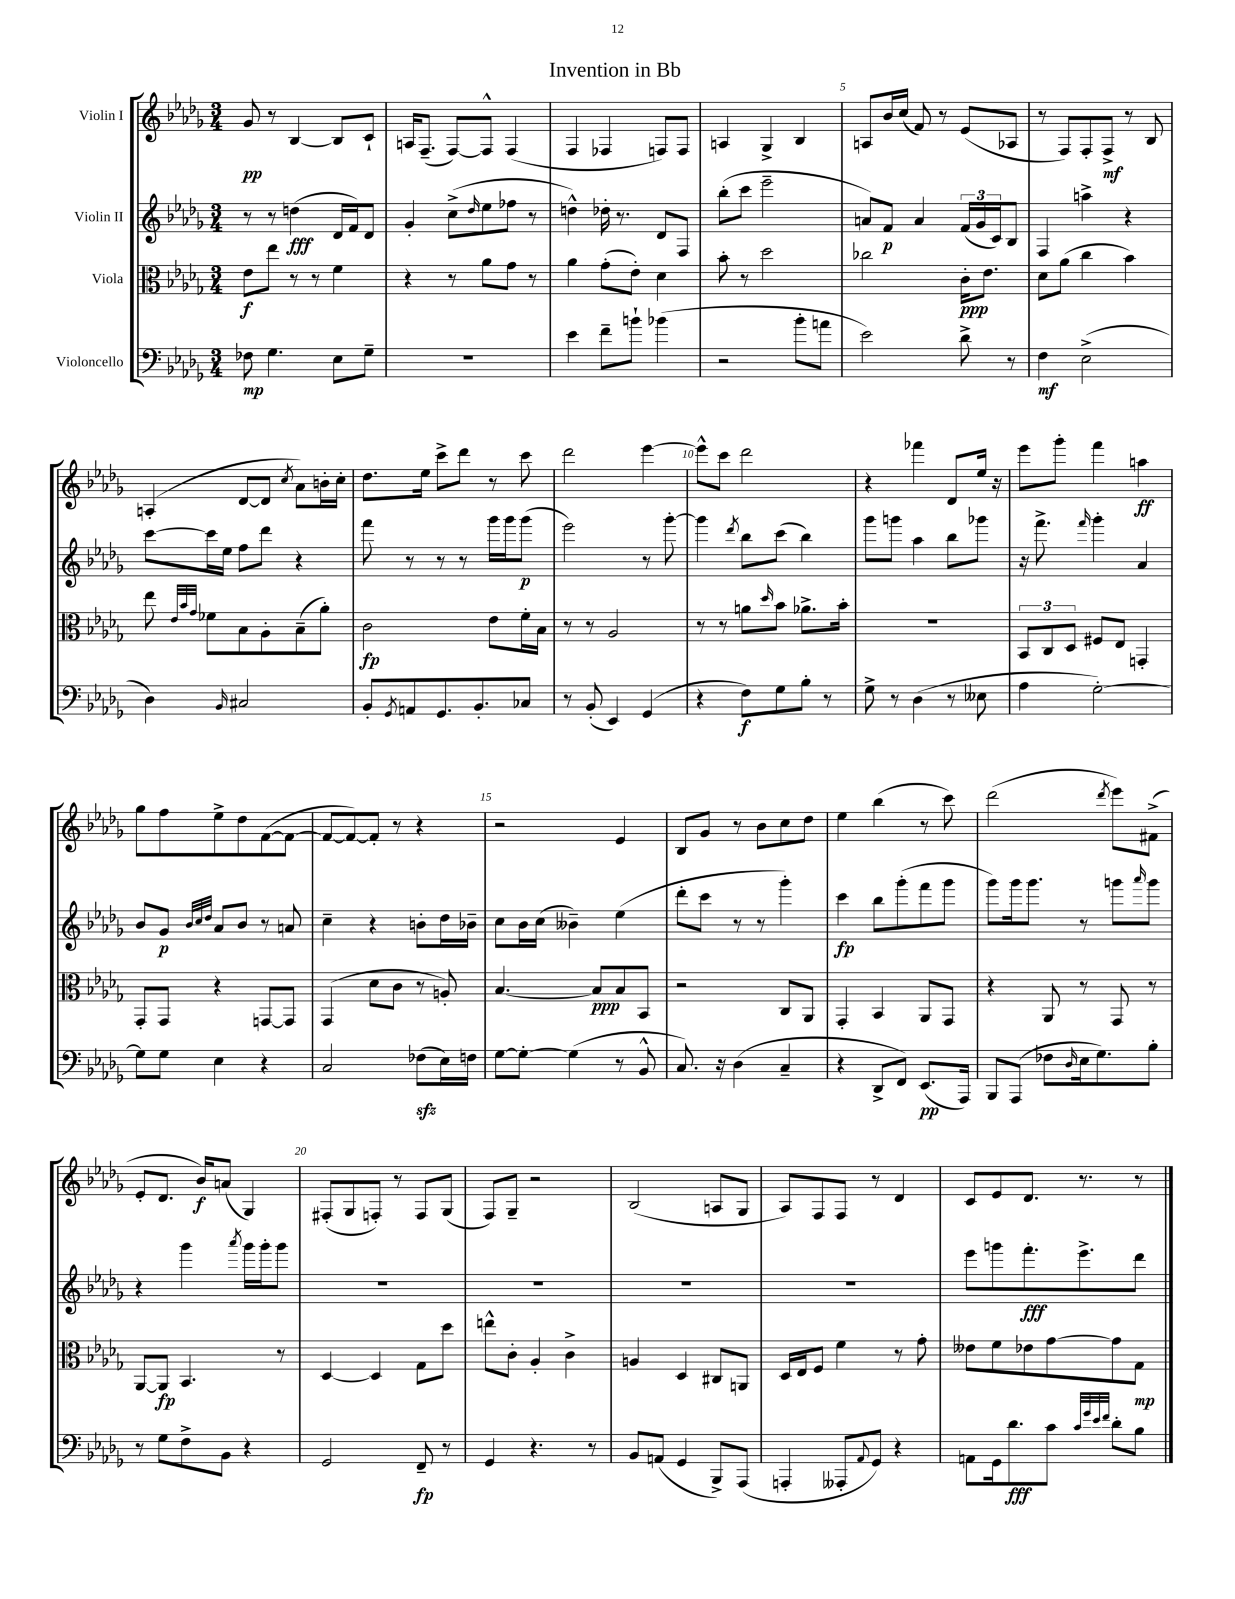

**kern	**dynam	**kern	**dynam	**kern	**dynam	**kern	**dynam
*part4	*part4	*part3	*part3	*part2	*part2	*part1	*part1
*staff4	*staff4	*staff3	*staff3	*staff2	*staff2	*staff1	*staff1
*I"Violoncello	*	*I"Viola	*	*I"Violin II	*	*I"Violin I	*
*clefF4	*	*clefC3	*	*clefG2	*	*clefG2	*
*k[b-e-a-d-g-]	*	*k[b-e-a-d-g-]	*	*k[b-e-a-d-g-]	*	*k[b-e-a-d-g-]	*
*M3/4	*	*M3/4	*	*M3/4	*	*M3/4	*
=1	=1	=1	=1	=1	=1	=1	=1
8F-X\	mp	8e-\L	f	8r	.	8g-/	pp
4.G-\	.	8ee-\J	.	8r	.	8r	.
.	.	8r	.	(4ddn\	fff	[4B-/	.
.	.	8r	.	.	.	.	.
8E-\L	.	4f\	.	16d-/LL	.	8B-/L]	.
.	.	.	.	16f/J)	.	.	.
8G-~\J	.	.	.	8d-/J	.	8c`/J	.
=2	=2	=2	=2	=2	=2	=2	=2
2.r	.	4r	.	4g-'/	.	16An/KL	.
.	.	.	.	.	.	(8.F~/J	.
.	.	8r	.	(8cc^\L	.	[8F/L)	.
.	.	.	.	16qqdd-/	.	.	.
.	.	8a-\L	.	8ee-\	.	8F^^/J]	.
.	.	8g-\J	.	8ff-X\J	.	(4F/	.
.	.	8r	.	8r	.	.	.
=3	=3	=3	=3	=3	=3	=3	=3
4e-\	.	4a-\	.	4ddn^^\)	.	4F/	.
8f~\L	.	(8g-'\L	.	16dd-X'\	.	4F-X/	.
.	.	.	.	8.r	.	.	.
8bn`\J	.	8e-'\J)	.	.	.	.	.
(4b-X\	.	4d-\	.	8d-/L	.	8Fn/L)	.
.	.	.	.	8F/J	.	8F/J	.
=4	=4	=4	=4	=4	=4	=4	=4
2r	.	8b-'\	.	(8bb-'\L	.	4An/	.
.	.	8r	.	8ccc\J	.	.	.
.	.	2dd-\	.	2eee-~\	.	4G-^/	.
8b-'\L	.	.	.	.	.	4B-/	.
8an\J	.	.	.	.	.	.	.
=5	=5	=5	=5	=5	=5	=5	=5
2e-\)	.	2cc-X\	.	8an/L)	.	8An/L	.
.	.	.	.	8f/J	p	16b-/L	.
.	.	.	.	.	.	(16cc/JJ	.
.	.	.	.	4a/	.	8f/)	.
.	.	.	.	.	.	8r	.
8d-^\	.	16c'\KL	ppp	(24f/LL	.	(8e-/L	.
.	.	.	.	24g-/	.	.	.
.	.	8.e-\J	.	.	.	.	.
.	.	.	.	24c/J)	.	.	.
8r	.	.	.	8B-/J	.	8A-X/J	.
=6	=6	=6	=6	=6	=6	=6	=6
4F\	mf	8d-\L	.	4F/	.	8r	.
.	.	(8a-\J	.	.	.	8F/L)	.
(2E-^\	.	4cc\	.	4aan^\	.	8F'/	.
.	.	.	.	.	.	8F^/J	mf
.	.	4b-\)	.	4r	.	8r	.
.	.	.	.	.	.	8B-/	.
!!LO:LB:g=z
=7	=7	=7	=7	=7	=7	=7	=7
4D-\)	.	8ee-\	.	[8ccc\L	.	(4An'/	.
.	.	32qqe-/LLL	.	.	.	.	.
.	.	32qqb-/	.	.	.	.	.
.	.	32qqg-/JJJ	.	.	.	.	.
.	.	8f-X\L	.	16ccc\L]	.	.	.
.	.	.	.	16ee-\JJ	.	.	.
16qqBB-/	.	.	.	.	.	.	.
2C#X/	.	8B-\	.	8ff\L	.	[8d-/L	.
.	.	8A-'\	.	8ddd-\J	.	8d-/J]	.
.	.	.	.	.	.	8qcc/	.
.	.	(8B-~\	.	4r	.	8a-\L)	.
.	.	8a-'\J)	.	.	.	16bn'\L	.
.	.	.	.	.	.	16cc'\JJ	.
=8	=8	=8	=8	=8	=8	=8	=8
8BB-'/L	.	2c\	fp	8fff\	.	8.dd-\L	.
8qGG-/	.	.	.	.	.	.	.
8AAn/	.	.	.	8r	.	.	.
.	.	.	.	.	.	16ee-\Jk	.
8.GG-/	.	.	.	8r	.	8ccc^\L	.
.	.	.	.	8r	.	8ddd-\J	.
8.BB-'/	.	.	.	.	.	.	.
.	.	8e-\L	.	16ggg-\LL	.	8r	.
.	.	.	.	16ggg-\J	.	.	.
8C-X/J	.	16f'\L	.	(8ggg-\J	p	8ccc\	.
.	.	16B-\JJ	.	.	.	.	.
=9	=9	=9	=9	=9	=9	=9	=9
8r	.	8r	.	2eee-\)	.	2ddd-\	.
(8BB-'/	.	8r	.	.	.	.	.
4EE-/)	.	2A-/	.	.	.	.	.
(4GG-/	.	.	.	8r	.	[4eee-\	.
.	.	.	.	[8ggg-'\	.	.	.
=10	=10	=10	=10	=10	=10	=10	=10
4r	.	8r	.	4ggg-\]	.	8eee-^^\L]	.
.	.	8r	.	.	.	8ccc\J	.
.	.	.	.	8qddd-/	.	.	.
8F\L)	f	8an\L	.	8bb-\L	.	2ddd-\	.
.	.	16qqdd-/	.	.	.	.	.
8G-\	.	8b-\J	.	(8ccc\J	.	.	.
8B-'\J	.	8.a-X^\L	.	4bb-\)	.	.	.
8r	.	.	.	.	.	.	.
.	.	16b-'\Jk	.	.	.	.	.
=11	=11	=11	=11	=11	=11	=11	=11
8G-^\	.	2.r	.	8ggg-\L	.	4r	.
8r	.	.	.	8gggn\J	.	.	.
(4D-\	.	.	.	4aa-\	.	4fff-X\	.
8r	.	.	.	8bb-\L	.	8d-/L	.
8E--X\	.	.	.	8ggg-X\J	.	16ee-/Jk	.
.	.	.	.	.	.	16r	.
=12	=12	=12	=12	=12	=12	=12	=12
4A-\	.	12BB-/L	.	16r	.	8eee-\L	.
.	.	.	.	8.fff^\	.	.	.
.	.	12C/	.	.	.	.	.
.	.	.	.	.	.	8ggg-'\J	.
.	.	12D-/J	.	.	.	.	.
.	.	.	.	16qqfff/	.	.	.
[2G-'\)	.	8F#X/L	.	4ggg-'\	.	4fff\	.
.	.	8E-/J	.	.	.	.	.
.	.	4GGn'/	.	4a-/	.	4aan\	ff
!!LO:LB:g=z
=13	=13	=13	=13	=13	=13	=13	=13
8G-\L]	.	8GG-'/L	.	8b-/L	.	8gg-\L	.
8G-\J	.	8GG-/J	.	8g-/J	p	8ff\	.
.	.	.	.	32qqb-/LLL	.	.	.
.	.	.	.	32qqcc/	.	.	.
.	.	.	.	32qqdd-/JJJ	.	.	.
4E-\	.	4r	.	8a-/L	.	8ee-^\	.
.	.	.	.	8b-/J	.	8dd-\	.
4r	.	[8GGn/L	.	8r	.	([8f\	.
.	.	8GG/J]	.	8an/	.	8f\J_	.
=14	=14	=14	=14	=14	=14	=14	=14
2C/	.	(4GG-/	.	4cc~\	.	8f/L_	.
.	.	.	.	.	.	8f/_)	.
.	.	8d-\L	.	4r	.	8f'/J]	.
.	.	8c\J	.	.	.	8r	.
(8F-Xzz\L	.	8r	.	8bn'\L	.	4r	.
16E-\L)	.	8An'/)	.	16dd-\L	.	.	.
16Fn\JJ	.	.	.	16b-X~\JJ	.	.	.
=15	=15	=15	=15	=15	=15	=15	=15
[8G-\L	.	[4.B-/	.	8cc\L	.	2r	.
8G-'\J_	.	.	.	16b-\L	.	.	.
.	.	.	.	(16cc\JJ	.	.	.
(4G-\]	.	.	.	4b--X~\)	.	.	.
.	.	8B-/L]	ppp	.	.	.	.
8r	.	8B-/	.	(4ee-\	.	4e-/	.
8BB-^^/	.	8BB-/J	.	.	.	.	.
=16	=16	=16	=16	=16	=16	=16	=16
8.C/)	.	2r	.	8ddd-'\L	.	8B-/L	.
.	.	.	.	8ccc\J	.	8g-/J	.
16r	.	.	.	.	.	.	.
(4D-\	.	.	.	8r	.	8r	.
.	.	.	.	8r	.	8b-\L	.
4C~/	.	8C/L	.	4ggg-'\)	.	8cc\	.
.	.	8AA-/J	.	.	.	8dd-\J	.
=17	=17	=17	=17	=17	=17	=17	=17
4r	.	4GG-'/	.	4ccc\	fp	4ee-\	.
8DD-^/L	.	4BB-/	.	8bb-\L	.	(4bb-\	.
8FF/J)	.	.	.	(8ggg-'\	.	.	.
(8.EE-/L	pp	8AA-/L	.	8fff\	.	8r	.
.	.	8GG-/J	.	8ggg-\J	.	8ccc\)	.
16AAA-/Jk)	.	.	.	.	.	.	.
=18	=18	=18	=18	=18	=18	=18	=18
8BBB-/L	.	4r	.	8ggg-\L)	.	(2ddd-\	.
(8AAA-/J	.	.	.	16ggg-\k	.	.	.
.	.	.	.	8.ggg-\J	.	.	.
8F-X\L	.	8AA-/	.	.	.	.	.
16qqD-/	.	.	.	.	.	.	.
16E-\k	.	8r	.	8r	.	.	.
8.G-\)	.	.	.	.	.	.	.
.	.	.	.	.	.	8qddd-/	.
.	.	8GG-/	.	8gggn\L	.	8eee-\L)	.
.	.	.	.	16qqaaa-/	.	.	.
8B-'\J	.	8r	.	8ggg\J	.	(8f#X^\J	.
!!LO:LB:g=z
=19	=19	=19	=19	=19	=19	=19	=19
8r	.	[8AA-/L	.	4r	.	8e-'/L	.
8G-\L	.	8AA-/J]	fp	.	.	8.d-/J	.
8F^\	.	4.BB-/	.	4ggg-\	.	.	.
.	.	.	.	.	.	16b-/KL)	f
8BB-\J	.	.	.	.	.	(8an/J	.
.	.	.	.	8qaaa-/	.	.	.
4r	.	.	.	16ggg-\LL	.	4G-/)	.
.	.	.	.	16ggg-'\J	.	.	.
.	.	8r	.	8ggg-\J	.	.	.
=20	=20	=20	=20	=20	=20	=20	=20
2GG-/	.	[4D-/	.	2.r	.	(8F#X'/L	.
.	.	.	.	.	.	8G-/	.
.	.	4D-/]	.	.	.	8Fn'/J)	.
.	.	.	.	.	.	8r	.
8FF~/	fp	8G-\L	.	.	.	8F/L	.
8r	.	8dd-\J	.	.	.	(8G-/J	.
=21	=21	=21	=21	=21	=21	=21	=21
4GG-/	.	8een^^\L	.	2.r	.	8F/L)	.
.	.	8c'\J	.	.	.	8G-~/J	.
4.r	.	4A-'/	.	.	.	2r	.
.	.	4c^\	.	.	.	.	.
8r	.	.	.	.	.	.	.
=22	=22	=22	=22	=22	=22	=22	=22
8BB-/L	.	4An/	.	2.r	.	(2B-/	.
(8AAn/J	.	.	.	.	.	.	.
4GG-/	.	4D-/	.	.	.	.	.
8BBB-^/L)	.	8C#X/L	.	.	.	8An/L	.
(8AAA-/J	.	8AAn/J	.	.	.	8G-/J	.
=23	=23	=23	=23	=23	=23	=23	=23
4AAAn'/	.	16D-/LL	.	2.r	.	8A-/L)	.
.	.	16E-/J	.	.	.	.	.
.	.	8F/J	.	.	.	8F/	.
8AAA--X'/L	.	4f\	.	.	.	8F/J	.
8qqAA-/	.	.	.	.	.	.	.
8GG-/J)	.	.	.	.	.	8r	.
4r	.	8r	.	.	.	4d-/	.
.	.	8g-'\	.	.	.	.	.
=24	=24	=24	=24	=24	=24	=24	=24
8AAn\L	.	8e--X\L	.	8eee-\L	.	8c/L	.
16GG-\k	.	8f\	.	8gggn\	.	8e-/	.
8.d-\	fff	.	.	.	.	.	.
.	.	8e-X\	.	8.fff'\	fff	8.d-/J	.
8c\J	.	[8g-\	.	.	.	.	.
.	.	.	.	8.eee-^\	.	8.r	.
32qqc/LLL	.	.	.	.	.	.	.
32qqg-/	.	.	.	.	.	.	.
32qqe-/	.	.	.	.	.	.	.
32qqf/JJJ	.	.	.	.	.	.	.
8d-'\L	.	8g-\]	.	.	.	.	.
8B-\J	.	8G-\J	mp	8ddd-\J	.	8r	.
==	==	==	==	==	==	==	==
*-	*-	*-	*-	*-	*-	*-	*-
